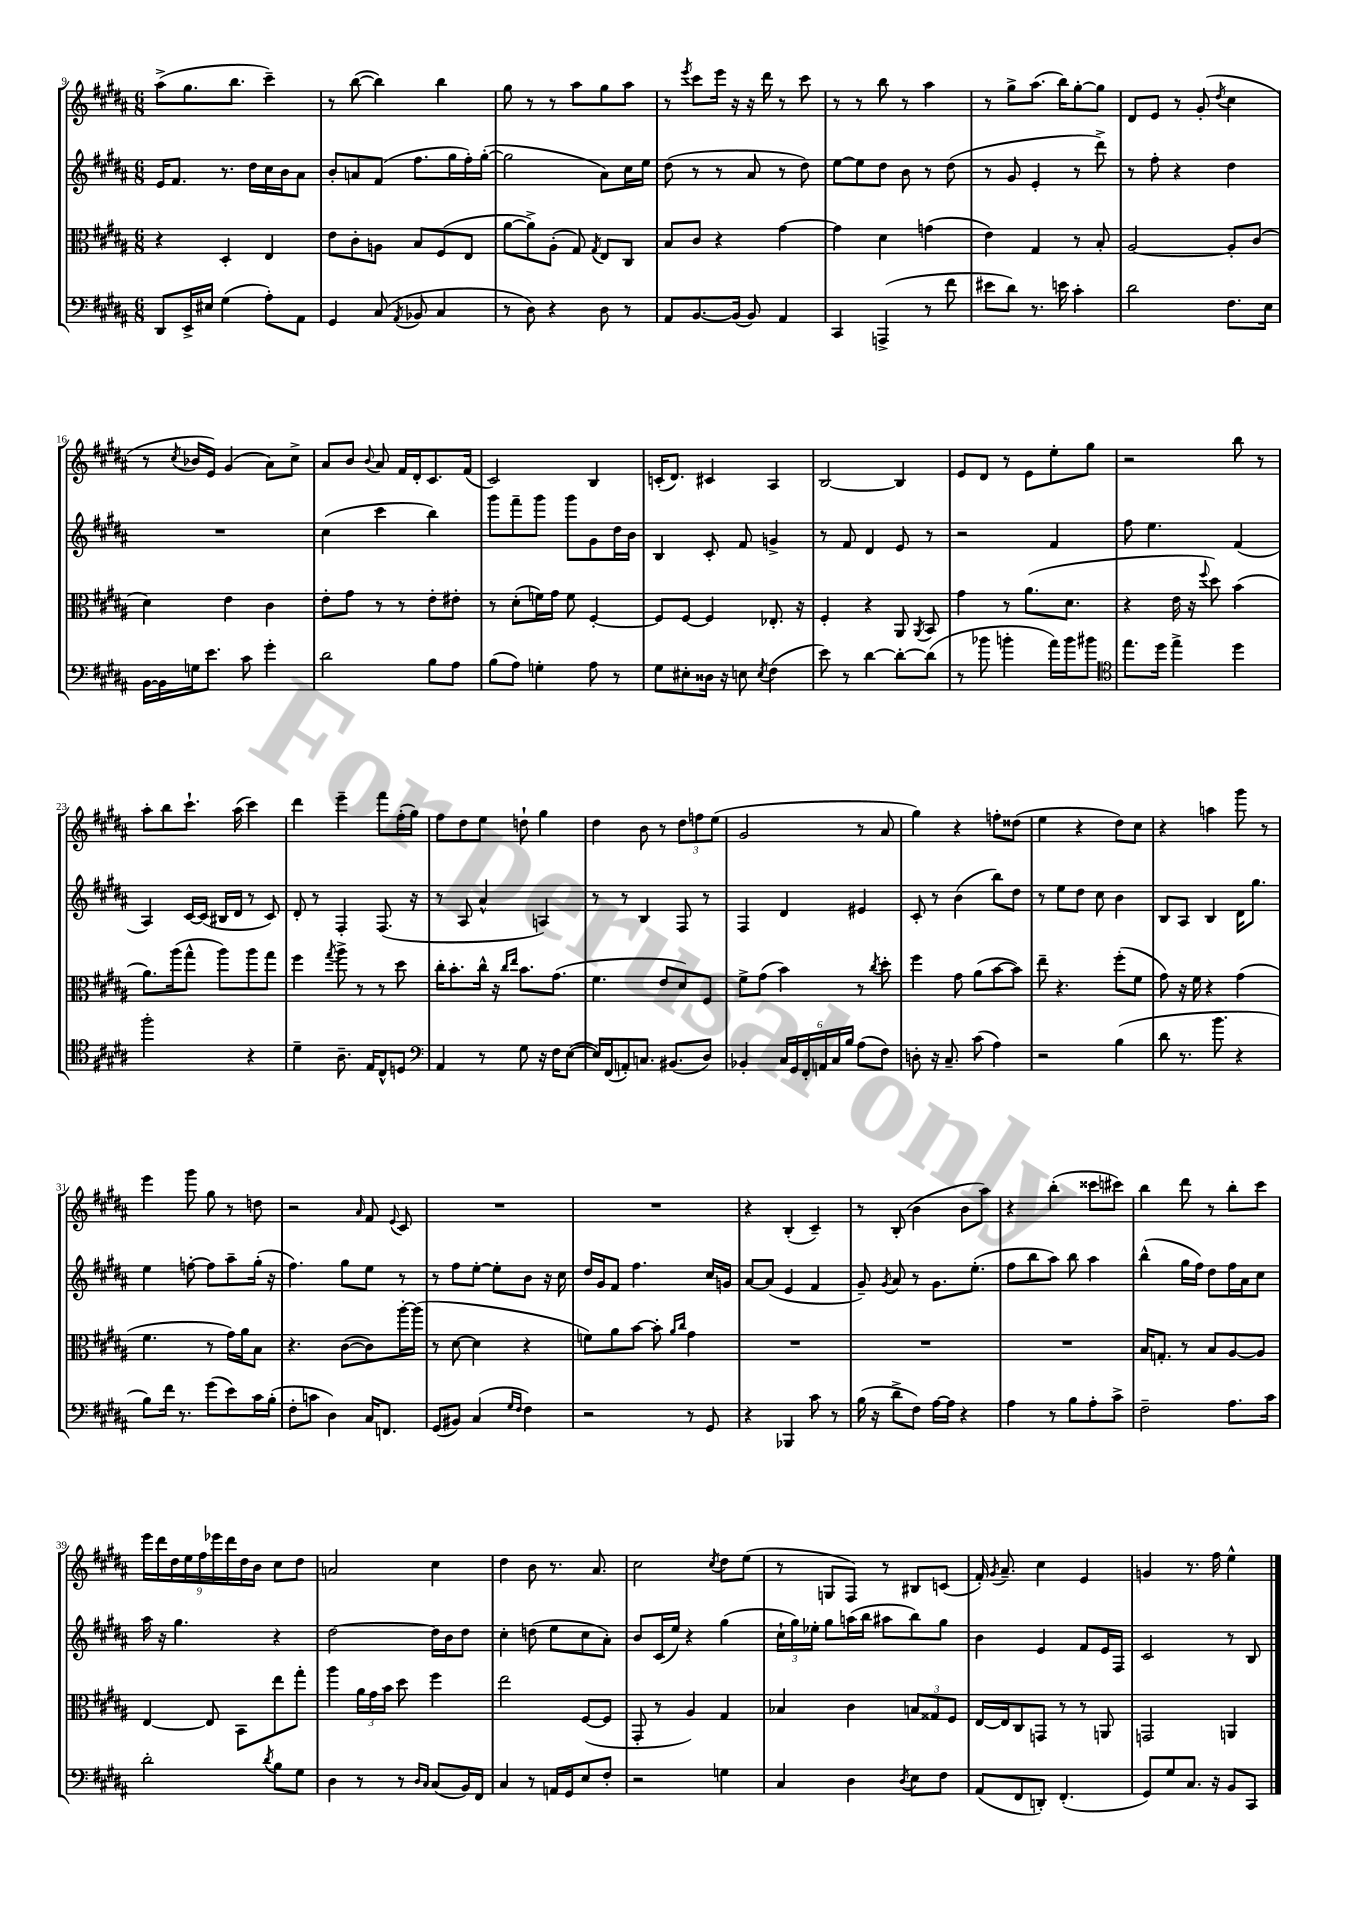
<<
\new StaffGroup <<
\new Staff = "s0" {
    \clef treble \key b \major \numericTimeSignature \time 6/8
    \autoBeamOff ais''8[->( gis''8. b''8.] cis'''4--) |
    r8 b''8~( b''4) b''4 |
    gis''8 r8 r8 ais''8[ gis''8 ais''8] |
    r8 \acciaccatura { e'''8 } cis'''8[ e'''16] r16 r16 dis'''16 r8 cis'''8 |
    r8 r8 b''8 r8 ais''4 |
    r8 gis''8[-> ais''8.]( b''16[) gis''8~-. gis''8] |
    dis'8[ e'8] r8 gis'8-.( \acciaccatura { dis''8 } cis''4 |
    r8 \acciaccatura { cis''8 } bes'16[ e'16]) gis'4( ais'8[) cis''8]-> |
    ais'8[ b'8] \appoggiatura { b'8 } ais'8 fis'16[ dis'16-. cis'8. fis'16]( |
    cis'2) b4 |
    c'16[-.( dis'8.]) cis'4 ais4 |
    b2~ b4 |
    e'8[ dis'8] r8 e'8[ e''8-. gis''8] |
    r2 b''8 r8 |
    ais''8[-. b''8 cis'''8.]-! ais''16( cis'''4) |
    dis'''4 e'''4-- fis'''8[ fis''16-.( gis''16]) |
    fis''8[ dis''8 e''8] d''8-! gis''4 |
    dis''4 b'8 r8 \tuplet 3/2 { dis''8[ f''8 e''8]( } |
    gis'2 r8 ais'8 |
    gis''4) r4 f''8[-. disis''8]( |
    e''4 r4 dis''8[) cis''8] |
    r4 a''4 gis'''8 r8 |
    e'''4 gis'''8 gis''8 r8 d''8 |
    r2 \grace { ais'16 } fis'8 \appoggiatura { e'8 } cis'8 |
    R2. |
    R2. |
    r4 b4-.( cis'4--) |
    r8 b8-.( b'4 b'8[ ais''8]) |
    r4 b''4-.( cisis'''8[ cis'''8]) |
    b''4 dis'''8 r8 b''8[-. cis'''8] |
    \tuplet 9/8 { e'''16[ dis'''16 dis''16 e''16 fis''16 ees'''16 dis'''16 dis''16 b'16] } cis''8[ dis''8] |
    a'2 cis''4 |
    dis''4 b'8 r8. ais'8. |
    cis''2 \acciaccatura { cis''8 } dis''8[ e''8]( |
    r8 g8[ fis8]) r8 bis8[ c'8]( |
    fis'16-.) \acciaccatura { gis'8 } ais'8.-- cis''4 e'4 |
    g'4 r8. fis''16 e''4-^ \bar "|." |
}
\new Staff = "s1" {
    \clef treble \key b \major \numericTimeSignature \time 6/8
    \autoBeamOff e'16[ fis'8.] r8. dis''16[ cis''16 b'16 ais'8] |
    b'8[-. a'8 fis'8]( fis''8.[ gis''16 fis''16-.) gis''16]~-.( |
    gis''2 ais'8[) cis''16 e''16] |
    dis''8( r8 r8 ais'8 r8 dis''8) |
    e''8[~ e''8 dis''8] b'8 r8 dis''8( |
    r8 gis'8 e'4-. r8 dis'''8->) |
    r8 fis''8-. r4 dis''4 |
    R2. |
    cis''4( cis'''4 b''4) |
    gis'''8[ fis'''8-- gis'''8] gis'''8[ gis'8 dis''16 b'16] |
    b4 cis'8-. fis'8 g'4-> |
    r8 fis'8 dis'4 e'8 r8 |
    r2 fis'4 |
    fis''8 e''4. fis'4( |
    ais4) cis'16[~ cis'16]( bis16[ dis'16] r8 cis'8) |
    dis'8-. r8 fis4-. fis8.( r16 |
    r8 ais8 ais'4-^ a4) |
    r8 r8 b4 fis8 r8 |
    fis4 dis'4 eis'4 |
    cis'8-. r8 b'4( b''8[) dis''8] |
    r8 e''8[ dis''8] cis''8 b'4 |
    b8[ ais8] b4 dis'16[ gis''8.] |
    e''4 f''8~-. f''8[ ais''8-- gis''16]-.( r16 |
    fis''4.) gis''8[ e''8] r8 |
    r8 fis''8[ e''8]~-. e''8[-. b'8] r16 cis''16 |
    dis''16[ gis'16 fis'8] fis''4. cis''16[ g'16] |
    ais'8[~ ais'8]( e'4 fis'4 |
    gis'8--) \acciaccatura { gis'8 } ais'8 r8 gis'8.[ e''8.]-.( |
    fis''8[ b''8 ais''8]) b''8 ais''4 |
    b''4-^( gis''16[ fis''16]) dis''8[ fis''16 ais'16 cis''8] |
    ais''16 r16 gis''4. r4 |
    dis''2~ dis''16[ b'16 dis''8] |
    cis''4-. d''8( e''8[ cis''8 ais'8]-.) |
    b'8[ cis'16( e''16]) r4 gis''4( |
    \tuplet 3/2 { cis''16[-! gis''16) ees''16]-. } gis''8[ a''16( b''16] ais''8[ b''8) gis''8] |
    b'4 e'4 fis'8[ e'16 fis16] |
    cis'2 r8 b8 \bar "|." |
}
\new Staff = "s2" {
    \clef alto \key b \major \numericTimeSignature \time 6/8
    \autoBeamOff r4 dis4-. e4 |
    e'8[ cis'8-. a8] b8[ fis8( e8] |
    ais'8[~ ais'8->) ais8]-.( gis8) \acciaccatura { gis8 } e8[ cis8] |
    b8[ cis'8] r4 gis'4~ |
    gis'4 dis'4 g'4( |
    e'4) gis4 r8 b8-. |
    ais2~ ais8[-. cis'8]( |
    dis'4) e'4 cis'4 |
    e'8[-. gis'8] r8 r8 e'8[-. eis'8]-. |
    r8 dis'8[-.( f'16) gis'16] f'8 fis4~-. |
    fis8[ fis8]~ fis4 ees8.-. r16 |
    fis4-. r4 ais,8 \acciaccatura { ais,8 } b,8 |
    gis'4 r8 ais'8.[( dis'8.] |
    r4 e'16 r16 \appoggiatura { fis''8 } dis''8) b'4( |
    ais'8.[) ais''16( gis''8]-^ ais''8[) ais''8 gis''8] |
    fis''4 \acciaccatura { gis''8 } ais''8-> r8 r8 dis''8 |
    cis''16[-. b'8.-. cis''16]-^ r16 \grace { cis''16[ e''16] } b'8.[ gis'8.]( |
    fis'4. e'8[ dis'8) fis8] |
    fis'8[-> gis'8]( b'4) r8 \acciaccatura { cis''8 } dis''8-. |
    fis''4 gis'8 ais'8[( b'8~ b'8]) |
    e''8-- r4. fis''8[-.( fis'8] |
    gis'8) r16 fis'16 r4 gis'4( |
    fis'4. r8 gis'16[) ais'16 b8] |
    r4. cis'8[~( cis'8) ais''16~-. ais''16]( |
    r8 dis'8~ dis'4 r4 |
    f'8[) ais'8 b'8]~ b'8-. \grace { ais'16[ cis''16] } gis'4 |
    R2. |
    R2. |
    R2. |
    b16[ g8.]-. r8 b8[ ais8~ ais8] |
    e4~ e8 b,8[ e''8 gis''8]-. |
    ais''4 \tuplet 3/2 { ais'16[ gis'16 b'16] } dis''8 fis''4 |
    e''2 fis8[~( fis8] |
    gis,8-. r8 ais4) gis4 |
    bes4 cis'4 \tuplet 3/2 { b8[ gisis8 fis8] } |
    e16[~ e16 cis8 g,8] r8 r8 a,8 |
    g,2 a,4 \bar "|." |
}
\new Staff = "s3" {
    \clef bass \key b \major \numericTimeSignature \time 6/8
    \autoBeamOff dis,8[ e,16-> eis16] gis4( ais8[-.) ais,8] |
    gis,4 cis8( \acciaccatura { ais,8 } bes,8 cis4 |
    r8 dis8) r4 dis8 r8 |
    ais,8[ b,8.~ b,16]( b,8) ais,4 |
    cis,4 a,,4->( r8 fis'8 |
    eis'8[ dis'8]) r8. e'16 cis'4-. |
    dis'2 fis8.[ e16] |
    b,16[~ b,16 g16 e'8.] cis'8 gis'4-. |
    dis'2 b8[ ais8] |
    b8[( ais8]) g4-. ais8 r8 |
    gis8[ eis8-. disis16] r16 e8 \acciaccatura { e8 } fis4( |
    e'8) r8 dis'4~ dis'8[~-. dis'8]( |
    r8 bes'8 b'4-. ais'16[) b'16 bis'8] |
    \clef tenor e''8.[ dis''16] e''4-> dis''4 |
    fis''2-. r4 |
    dis'4-- ais8.-- e16[ cis8-^ d8] |
    \clef bass ais,4 r8 gis8 r16 fis16[ e8]~( |
    e16[) fis,16( a,8-.) c8.] bis,8.[( dis8]) |
    bes,4-. \tuplet 6/4 { cis16[ gis,16 fis,16-. a,16 cis16 b16] } ais8[( fis8]) |
    d8-. r16 cis8.-- cis'8( ais4) |
    r2 b4( |
    dis'8 r8. b'8. r4 |
    b8[) fis'16] r8. gis'8[( e'8) cis'16 b16]-.( |
    fis8[-. c'8] dis4) cis16[ f,8.] |
    gis,8[( bis,8]) cis4( \grace { gis16[ fis16] } fis4) |
    r2 r8 gis,8 |
    r4 bes,,4 cis'8 r8 |
    b16( r16 dis'8[-> fis8]) ais16[~ ais16] r4 |
    ais4 r8 b8[ ais8-. cis'8]-> |
    fis2-- ais8.[ cis'16] |
    dis'2-. \acciaccatura { dis'8 } b8[ gis8] |
    dis4 r8 r8 \grace { dis16[ cis16] } cis8[( b,16) fis,16] |
    cis4 r8 a,16[ gis,16 e8 fis8]-. |
    r2 g4 |
    cis4 dis4 \acciaccatura { dis8 } e8[ fis8] |
    ais,8[( fis,8 d,8]-.) fis,4.-.( |
    gis,8[) gis8 cis8.] r16 b,8[ cis,8] \bar "|." |
}
>>
>>
\layout { \context { \Score currentBarNumber = #9 } }
